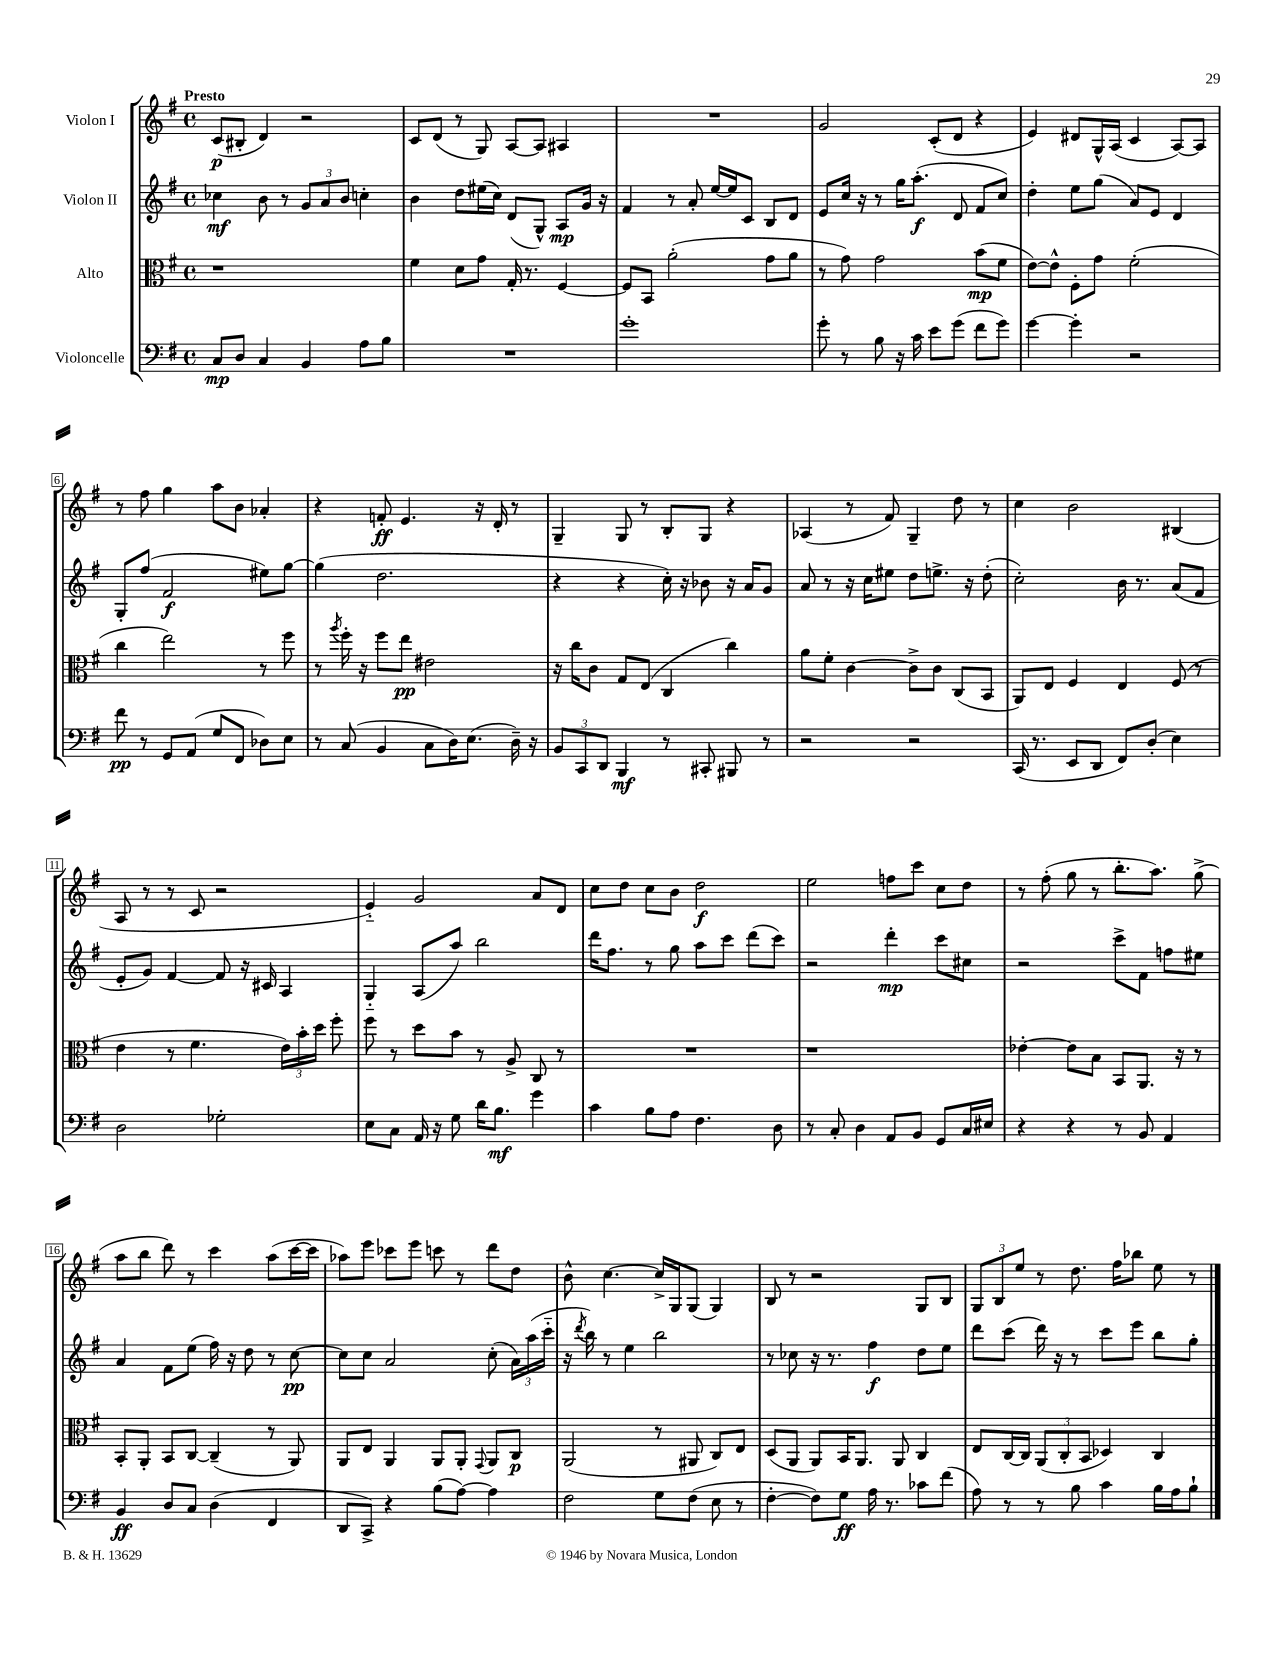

**kern	**dynam	**kern	**dynam	**kern	**dynam	**kern	**dynam
*part4	*part4	*part3	*part3	*part2	*part2	*part1	*part1
*staff4	*staff4	*staff3	*staff3	*staff2	*staff2	*staff1	*staff1
*I"Violoncelle	*	*I"Alto	*	*I"Violon II	*	*I"Violon I	*
*clefF4	*	*clefC3	*	*clefG2	*	*clefG2	*
*k[f#]	*	*k[f#]	*	*k[f#]	*	*k[f#]	*
*M4/4	*	*M4/4	*	*M4/4	*	*M4/4	*
*met(c)	*	*met(c)	*	*met(c)	*	*met(c)	*
=1	=1	=1	=1	=1	=1	=1	=1
!	!	!	!	!	!	!LO:TX:a:B:t=Presto	!
8C/L	mp	1r	.	4cc-X\	mf	(8c/L	p
8D/J	.	.	.	.	.	8B#X'/J	.
4C/	.	.	.	8b\	.	4d/)	.
.	.	.	.	8r	.	.	.
4BB/	.	.	.	12g/L	.	2r	.
.	.	.	.	12a/	.	.	.
.	.	.	.	12b/J	.	.	.
8A\L	.	.	.	4ccn'\	.	.	.
8B\J	.	.	.	.	.	.	.
=2	=2	=2	=2	=2	=2	=2	=2
1r	.	4f#\	.	4b\	.	8c/L	.
.	.	.	.	.	.	(8d/J	.
.	.	8d\L	.	8dd\L	.	8r	.
.	.	8g\J	.	(16ee#X\L	.	8G/)	.
.	.	.	.	16cc\JJ)	.	.	.
.	.	16G'/	.	(8d/L	.	[8A/L	.
.	.	8.r	.	.	.	.	.
.	.	.	.	8G^^/J)	.	8A/J]	.
.	.	[4F#/	.	8A/L	mp	4A#X/	.
.	.	.	.	16g/Jk	.	.	.
.	.	.	.	16r	.	.	.
=3	=3	=3	=3	=3	=3	=3	=3
1g'	.	8F#/L]	.	4f#/	.	1r	.
.	.	8BB/J	.	.	.	.	.
.	.	(2a'\	.	8r	.	.	.
.	.	.	.	8a'/	.	.	.
.	.	.	.	[16ee/LL	.	.	.
.	.	.	.	16ee/J]	.	.	.
.	.	.	.	8c/J	.	.	.
.	.	8g\L	.	8B/L	.	.	.
.	.	8a\J	.	8d/J	.	.	.
=4	=4	=4	=4	=4	=4	=4	=4
8g'\	.	8r	.	8e/L	.	2g/	.
8r	.	8g\)	.	16cc/Jk	.	.	.
.	.	.	.	16r	.	.	.
8B\	.	2g\	.	8r	.	.	.
16r	.	.	.	16gg\KL	.	.	.
16c\	.	.	.	(8.aa'\J	f	.	.
8e\L	.	.	.	.	.	(8c'/L	.
(8g\J	.	.	.	8d/	.	8d/J	.
8f#\L	.	(8b\L	mp	8f#/L	.	4r	.
8g\J)	.	8f#\J	.	8cc/J)	.	.	.
=5	=5	=5	=5	=5	=5	=5	=5
[4g\	.	[8e\L)	.	4dd'\	.	4e/)	.
.	.	8e^^\J]	.	.	.	.	.
4g'\]	.	8F#'\L	.	8ee\L	.	8d#X/L	.
.	.	8g\J	.	(8gg\J	.	16G^^/L	.
.	.	.	.	.	.	(16A/JJ	.
2r	.	(2f#'\	.	8a/L)	.	4c/	.
.	.	.	.	8e/J	.	.	.
.	.	.	.	4d/	.	[8A/L)	.
.	.	.	.	.	.	8A/J]	.
!!LO:LB:g=z
=6	=6	=6	=6	=6	=6	=6	=6
8f#\	pp	4cc\	.	8G'/L	.	8r	.
8r	.	.	.	(8ff#/J	.	8ff#\	.
8GG/L	.	2ee\)	.	2f#/	f	4gg\	.
(8AA/J	.	.	.	.	.	.	.
8G/L	.	.	.	.	.	8aa\L	.
8FF#/J	.	.	.	.	.	8b\J	.
8D-X\L)	.	8r	.	8ee#X\L)	.	4a-X'/	.
8E\J	.	8ff#\	.	[8gg\J	.	.	.
=7	=7	=7	=7	=7	=7	=7	=7
8r	.	8r	.	(4gg\]	.	4r	.
.	.	8qaa/	.	.	.	.	.
(8C/	.	16ff#'\	.	.	.	.	.
.	.	16r	.	.	.	.	.
4BB/	.	8ff#\L	.	2.dd\	.	8fn'/	ff
.	.	8ee\J	pp	.	.	4.e/	.
8C\L	.	2e#X\	.	.	.	.	.
16D\K)	.	.	.	.	.	.	.
(8.E\J	.	.	.	.	.	.	.
.	.	.	.	.	.	16r	.
.	.	.	.	.	.	16d'/	.
16D~\)	.	.	.	.	.	8r	.
16r	.	.	.	.	.	.	.
=8	=8	=8	=8	=8	=8	=8	=8
12BB/L	.	16r	.	4r	.	4G~/	.
.	.	16cc\KL	.	.	.	.	.
12CC/	.	.	.	.	.	.	.
.	.	8c\J	.	.	.	.	.
12DD/J	.	.	.	.	.	.	.
4BBB/	mf	8G/L	.	4r	.	8G/	.
.	.	(8E/J	.	.	.	8r	.
8r	.	4C/	.	16cc'\)	.	8B'/L	.
.	.	.	.	16r	.	.	.
8CC#X'/	.	.	.	8b-X\	.	8G/J	.
8BBB#X/	.	4cc\)	.	16r	.	4r	.
.	.	.	.	16a/KL	.	.	.
8r	.	.	.	8g/J	.	.	.
=9	=9	=9	=9	=9	=9	=9	=9
2r	.	8a\L	.	8a/	.	(4A-X/	.
.	.	8f#'\J	.	8r	.	.	.
.	.	[4c\	.	16r	.	8r	.
.	.	.	.	16cc\KL	.	.	.
.	.	.	.	8ee#X\J	.	8f#/)	.
2r	.	8c^\L]	.	8dd\L	.	4G~/	.
.	.	8c\J	.	8.een^\J	.	.	.
.	.	(8C/L	.	.	.	8dd\	.
.	.	.	.	16r	.	.	.
.	.	8BB/J	.	(8dd'\	.	8r	.
=10	=10	=10	=10	=10	=10	=10	=10
(16CC/	.	8AA/L)	.	2cc'\)	.	4cc\	.
8.r	.	.	.	.	.	.	.
.	.	8E/J	.	.	.	.	.
8EE/L	.	4F#/	.	.	.	2b\	.
8DD/J	.	.	.	.	.	.	.
8FF#/L)	.	4E/	.	16b\	.	.	.
.	.	.	.	8.r	.	.	.
(8D'/J	.	.	.	.	.	.	.
4E\)	.	(8F#/	.	(8a/L	.	(4B#X/	.
.	.	8r	.	8f#/J	.	.	.
!!LO:LB:g=z
=11	=11	=11	=11	=11	=11	=11	=11
2D\	.	4e\	.	8e'/L	.	8A/	.
.	.	.	.	8g/J)	.	8r	.
.	.	8r	.	[4f#/	.	8r	.
.	.	4.f#\	.	.	.	8c/	.
2G-X'\	.	.	.	8f#/]	.	2r	.
.	.	.	.	16r	.	.	.
.	.	.	.	16c#X/	.	.	.
.	.	24e\LL)	.	4A/	.	.	.
.	.	24b'\	.	.	.	.	.
.	.	24dd\JJ	.	.	.	.	.
.	.	8ff#'\	.	.	.	.	.
=12	=12	=12	=12	=12	=12	=12	=12
8E\L	.	8ff#\	.	4G/	.	4e/)	.
8C\J	.	8r	.	.	.	.	.
16AA/	.	8dd\L	.	(8A/L	.	2g/	.
16r	.	.	.	.	.	.	.
8G\	.	8b\J	.	8aa/J)	.	.	.
16d\KL	.	8r	.	2bb\	.	.	.
8.B\J	mf	.	.	.	.	.	.
.	.	8A^/	.	.	.	.	.
4g\	.	8C/	.	.	.	8a/L	.
.	.	8r	.	.	.	8d/J	.
=13	=13	=13	=13	=13	=13	=13	=13
4c\	.	1r	.	16ddd\KL	.	8cc\L	.
.	.	.	.	8.ff#\J	.	.	.
.	.	.	.	.	.	8dd\J	.
8B\L	.	.	.	8r	.	8cc\L	.
8A\J	.	.	.	8gg\	.	8b\J	.
4.F#\	.	.	.	8aa\L	.	2dd\	f
.	.	.	.	8ccc\J	.	.	.
.	.	.	.	(8ddd\L	.	.	.
8D\	.	.	.	8ccc\J)	.	.	.
=14	=14	=14	=14	=14	=14	=14	=14
8r	.	1r	.	2r	.	2ee\	.
8C'/	.	.	.	.	.	.	.
4D\	.	.	.	.	.	.	.
8AA/L	.	.	.	4ddd'\	mp	8ffn\L	.
8BB/J	.	.	.	.	.	8ccc\J	.
8GG/L	.	.	.	8ccc\L	.	8cc\L	.
16C/L	.	.	.	8cc#X\J	.	8dd\J	.
16E#X/JJ	.	.	.	.	.	.	.
=15	=15	=15	=15	=15	=15	=15	=15
4r	.	[4e-X'\	.	2r	.	8r	.
.	.	.	.	.	.	(8ff#'\	.
4r	.	8e-\L]	.	.	.	8gg\	.
.	.	8B\J	.	.	.	8r	.
8r	.	8BB/L	.	8ccc^\L	.	8.bb'\L	.
8BB/	.	8.AA/J	.	8f#\J	.	.	.
.	.	.	.	.	.	8.aa\J)	.
4AA/	.	.	.	8ffn\L	.	.	.
.	.	16r	.	.	.	.	.
.	.	8r	.	8ee#X\J	.	(8gg^\	.
!!LO:LB:g=z
=16	=16	=16	=16	=16	=16	=16	=16
4BB/	ff	8BB'/L	.	4a/	.	8aa\L	.
.	.	8AA'/J	.	.	.	8bb\J	.
8D/L	.	8BB/L	.	8f#\L	.	8ddd\)	.
8C/J	.	[8C/J	.	(8ee\J	.	8r	.
(4D\	.	(4C~/]	.	16ff#\)	.	4ccc\	.
.	.	.	.	16r	.	.	.
.	.	.	.	8dd\	.	.	.
4FF#/	.	8r	.	8r	.	(8aa\L	.
.	.	8AA/)	.	[8cc\	pp	[16ccc\L	.
.	.	.	.	.	.	16ccc\JJ]	.
=17	=17	=17	=17	=17	=17	=17	=17
8DD/L	.	8AA/L	.	8cc\L]	.	8aa-X\L)	.
8CC^/J)	.	8E/J	.	8cc\J	.	8eee\J	.
4r	.	4AA/	.	2a/	.	8ccc-X\L	.
.	.	.	.	.	.	8eee\J	.
(8B\L	.	8AA/L	.	.	.	8cccn\	.
[8A\J)	.	8AA'/J	.	.	.	8r	.
.	.	8qqGG/	.	.	.	.	.
4A\]	.	8AA/L	.	(8cc'\	.	8ddd\L	.
.	.	8C/J	p	24a\LL)	.	8dd\J	.
.	.	.	.	(24aa\	.	.	.
.	.	.	.	24ccc\JJ	.	.	.
=18	=18	=18	=18	=18	=18	=18	=18
2F#\	.	(2AA/	.	16r	.	8b^^\	.
.	.	.	.	8qddd/	.	.	.
.	.	.	.	16bb\)	.	.	.
.	.	.	.	8r	.	[4.cc\	.
.	.	.	.	4ee\	.	.	.
8G\L	.	8r	.	2bb\	.	16cc^/LL]	.
.	.	.	.	.	.	16G/J	.
(8F#\J	.	8AA#X/	.	.	.	(8G/J	.
8E\	.	8C/L)	.	.	.	4G/)	.
8r	.	8E/J	.	.	.	.	.
=19	=19	=19	=19	=19	=19	=19	=19
[4F#'\	.	(8D/L	.	8r	.	8B/	.
.	.	8AA/J	.	8cc-X\	.	8r	.
8F#\L])	.	8AA/L)	.	16r	.	2r	.
.	.	.	.	8.r	.	.	.
8G\J	ff	16BB/K	.	.	.	.	.
.	.	8.AA/J	.	.	.	.	.
16A\	.	.	.	4ff#\	f	.	.
8.r	.	.	.	.	.	.	.
.	.	8AA/	.	.	.	.	.
8c-X\L	.	4C/	.	8dd\L	.	8G/L	.
(8f#\J	.	.	.	8ee\J	.	8B/J	.
=20	=20	=20	=20	=20	=20	=20	=20
8A\)	.	8E/L	.	8ddd\L	.	12G/L	.
.	.	.	.	.	.	12B/	.
8r	.	[16C/L	.	(8ccc\J	.	.	.
.	.	.	.	.	.	12ee/J	.
.	.	16C/JJ]	.	.	.	.	.
8r	.	(12AA/L	.	16ddd\)	.	8r	.
.	.	.	.	16r	.	.	.
.	.	12C'/	.	.	.	.	.
8B\	.	.	.	8r	.	8.dd\	.
.	.	12BB/J	.	.	.	.	.
4c\	.	4D-X/)	.	8ccc\L	.	.	.
.	.	.	.	.	.	16ff#\KL	.
.	.	.	.	8eee\J	.	8bb-X\J	.
16B\LL	.	4C/	.	8bb\L	.	8ee\	.
16A\J	.	.	.	.	.	.	.
8B`\J	.	.	.	8gg'\J	.	8r	.
==	==	==	==	==	==	==	==
*-	*-	*-	*-	*-	*-	*-	*-
